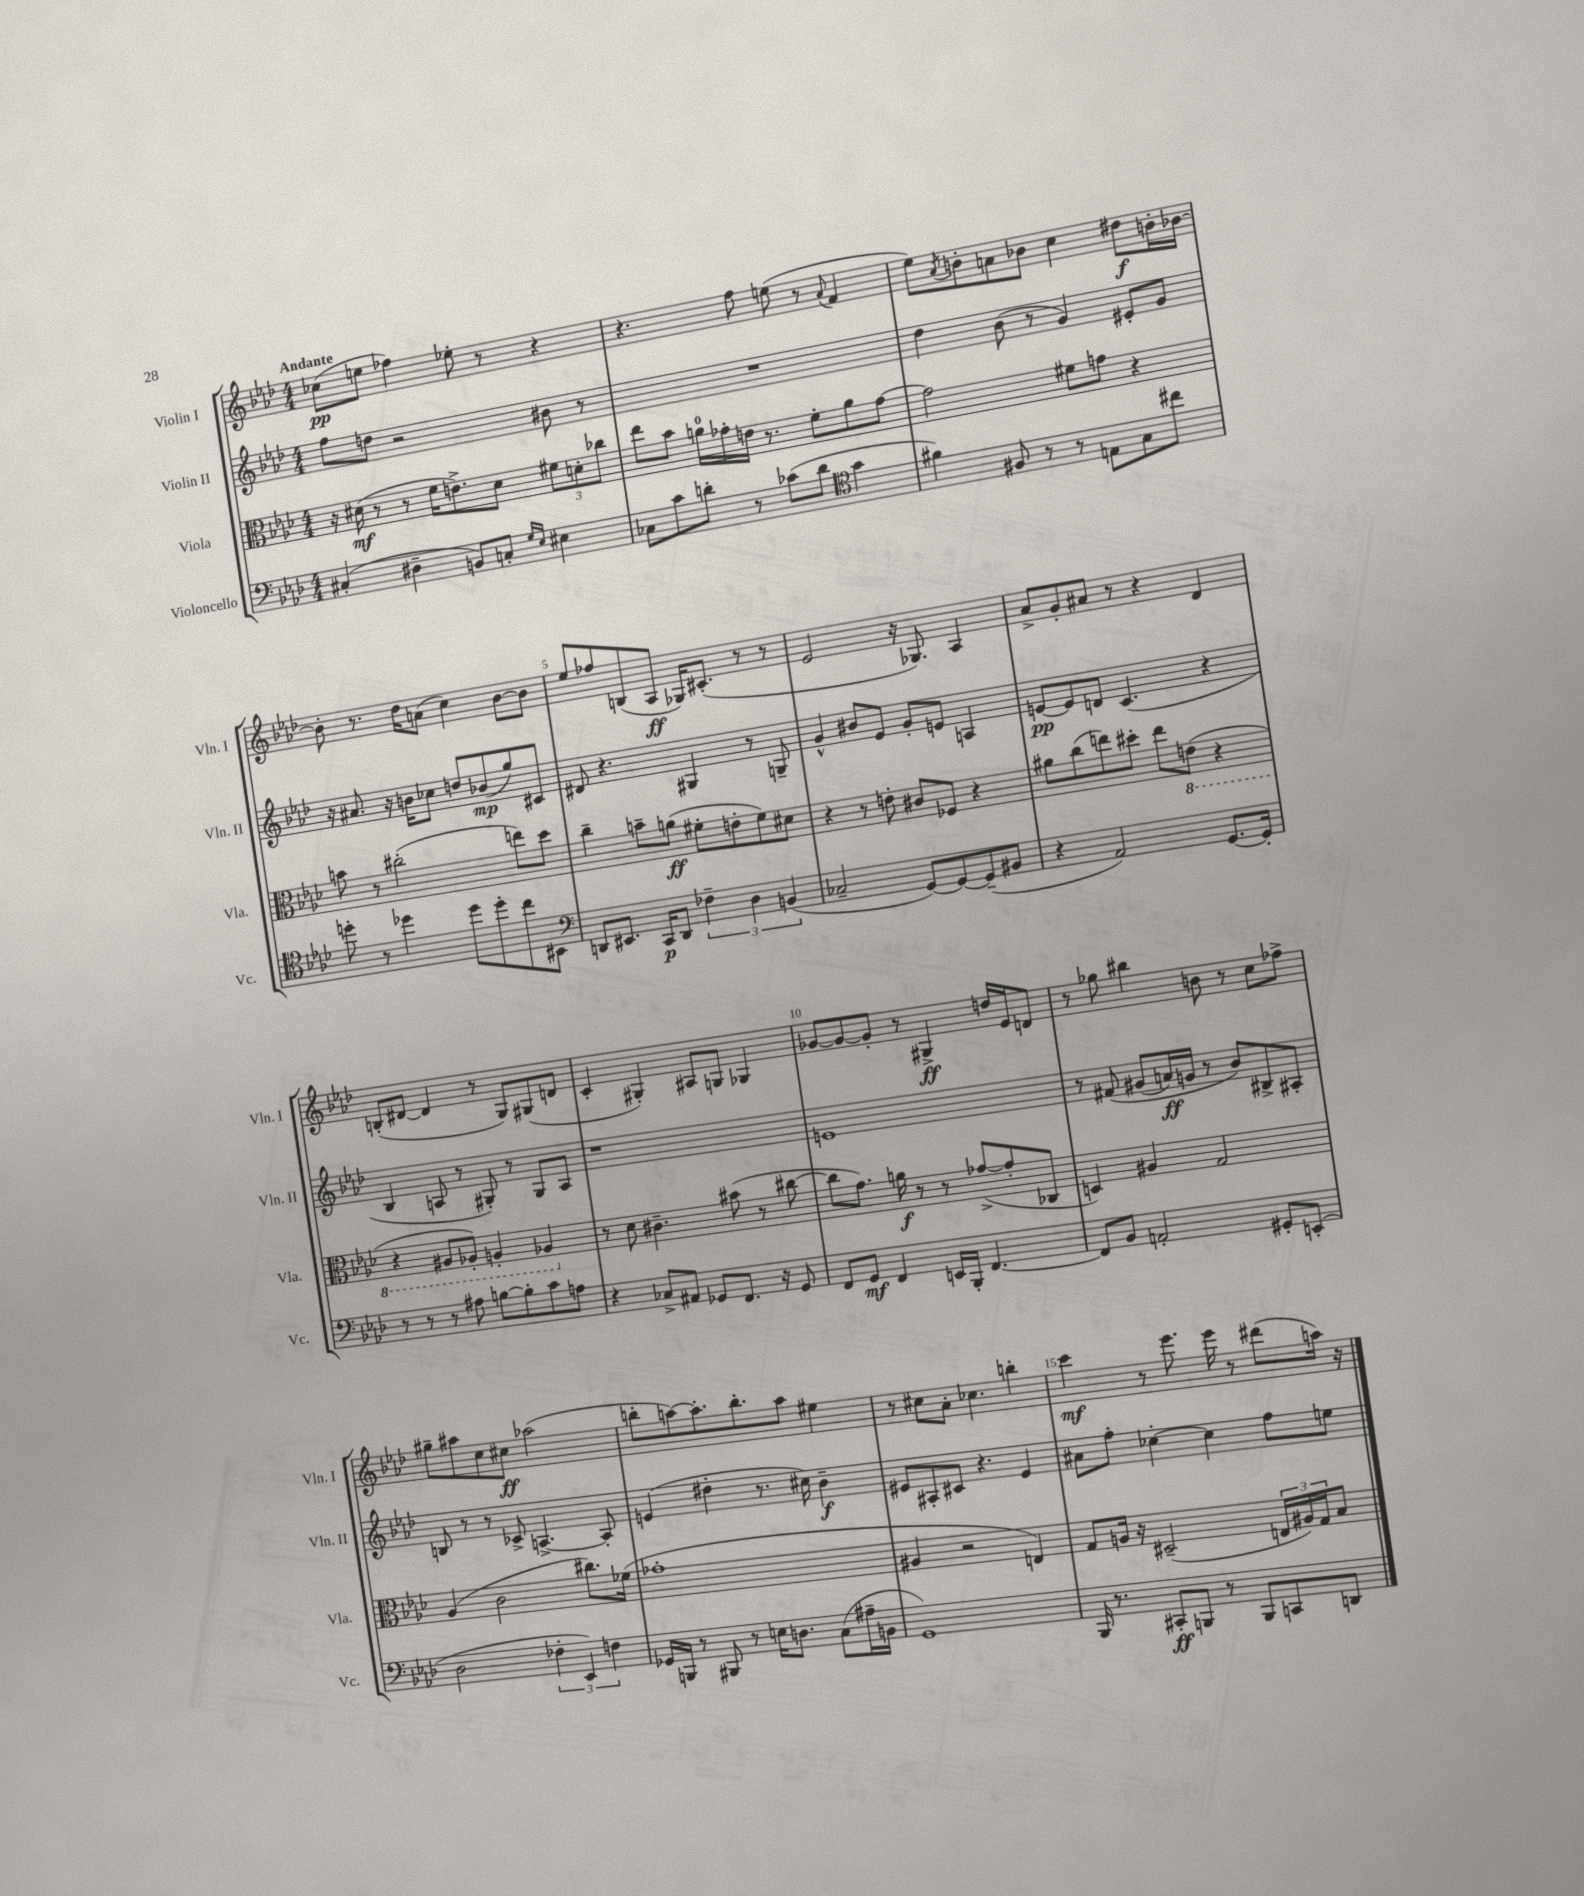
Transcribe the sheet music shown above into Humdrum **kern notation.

**kern	**kern	**kern	**kern
*staff4	*staff3	*staff2	*staff1
*clefF4	*clefC3	*clefG2	*clefG2
*k[b-e-a-d-]	*k[b-e-a-d-]	*k[b-e-a-d-]	*k[b-e-a-d-]
*M4/4	*M4/4	*M4/4	*M4/4
(4C#'	16r	8ff	(8cc-
.	(16d#	.	.
.	8r	8dd	8ee
4D#~	8r	2r	4ff-)
.	16f	.	.
.	8.e^)	.	.
8BB)	.	.	8ee-'
8C'	8d#	.	8r
16qqG	.	.	.
16qqE-	.	.	.
4E#	12f#	8b#	4r
.	12d'	.	.
.	.	8r	.
.	12cc-	.	.
=	=	=	=
8C-	8ee-	1r	4.r
8c	8b-	.	.
8d'	16a	.	.
.	16g-'	.	.
8r	16e	.	8ff
.	8.r	.	.
(8c-	.	.	(8ee
8d	8f'	.	8r
*clefC4	*	*	*
.	.	.	8qqa-
4g	8a	.	4f
.	[8g-	.	.
=	=	=	=
4f#)	2g-]	4dd-	8ee-)
.	.	.	8qa-
.	.	.	8b'
8F#	.	(8b-	8a
8r	.	8r	8b-
8r	8f#	4g)	4cc
8E	8g	.	.
8G	4r	8e#'	8dd#
8cc#	.	8g	16b'
.	.	.	[16b-
=	=	=	=
8dd'	8b	16r	8b-']
.	.	8.a#	.
8r	8r	.	8.r
4dd-	(2cc#'	16r	.
.	.	16b	16dd-
.	.	8cc-	(8a
8dd-	.	8dd	4cc)
8dd-'	.	(8b-	.
8cc	8ee)	8gg)	[8b-
8BB#	8dd-	8c#	8b-]
=	=	=	=
*clefF4	*	*	*
8DD	4cc~	8d#	8ee-
8.EE#	.	4.r	8ff-
.	8b~	.	(8B
16CC	.	.	.
8DD	(8a	.	8A-
6F-~	8f#'	4G#	16G-)
.	.	.	(8.c#'
.	8e'	.	.
6D-	.	.	.
.	8f#)	8r	8r
(6BB	.	.	.
.	8d#	8G~	8r
=	=	=	=
2C-~	4r	4g^^	2e-
.	8r	8b#	.
.	8e'	8e-	.
[8GG)	8c#	8g'	16r
.	.	.	8.G-)
8GG_	8F-	8e	.
(8GG~]	4r	4A	4A-
8BB#	.	.	.
=	=	=	=
4r	8a#	[8e	8a-^
.	(8cc	8e]	8g'
2AA-)	8ee)	8d	8a#
.	8dd#'	(4.c	8r
.	8ee	.	4r
.	(8E	.	.
[8.GG	4r	4r	4d-
16GG']	.	.	.
=	=	=	=
8r	4r	4B-	(8B'
8r	.	.	[8d#
8r	8AA#	8A	4d#]
8A#	8AA-')	8r	.
[8B	4AA'	8G#')	8r
8B']	.	8r	8G)
8c	4AA-	8G#	(8G#
8A	.	8A	8d
=	=	=	=
4r	8r	1r	4c'
.	8d-	.	.
8C-^	4.c#~	.	4G#')
8AA#	.	.	.
8GG-	.	.	8A#
8.FF	(8b#	.	8G
.	8r	.	4G-
16r	.	.	.
8GG-	[8cc#	.	.
=	=	=	=
8FF	8cc#]	1e	[8g-
8GG	8.g)	.	8g-_
4FF	.	.	8g-']
.	16a	.	.
.	8r	.	8r
16EE	8r	.	4G#^
16BBB-'	.	.	.
[4.FF	([8g-^	.	.
.	8g-']	.	16dd
.	.	.	16e-
.	8C-	.	8d
=	=	=	=
8FF]	4D)	8r	8r
8BB-	.	&(8f#	8gg-
2AA'	4A#	(8g#	4bb#
.	.	16a)	.
.	.	16g	.
.	2G	8r	8b
.	.	8b-&)	8r
8GG#'	.	8B#^	8cc
(8EE'	.	8A#'	8ff-^
=	=	=	=
2D-	(4A-	8B	8gg#~
.	.	8r	8aa#
.	2c	8r	8cc
.	.	8c-^	8cc#
6F-'	.	[4.A^	(2aa-
6EE-)	.	.	.
.	8.cc#)	.	.
6F	.	.	.
.	.	8A']	.
.	(16f-	.	.
=	=	=	=
16GG-	1g-'	(4e	8bb'
16BBB	.	.	.
8r	.	.	[8aa)
8BBB#	.	4dd#'	8.aa']
8r	.	.	.
.	.	.	8.bb'
16E	.	8.r	.
8.D	.	.	.
.	.	.	8aa
.	.	16cc#)	.
(8C	.	4b-~	4ee#
16A#~	.	.	.
16BB	.	.	.
=	=	=	=
1GG)	4A#	8e#	8r
.	.	8A#'	8cc#
.	2r	8c#	8a-'
.	.	4.r	4.cc-
.	4E)	4e#	4bb'
=	=	=	=
16BBB-	8G	8a#	4ccc
8.r	.	.	.
.	16A	8ff'	.
.	16r	.	.
8CC#'	(2D#~	[4cc-'	8r
8BBB	.	.	8.eee-
8r	.	4cc-]	.
.	.	.	16eee-
8BBB	.	.	8r
8CC	24E	8ff	(8ddd#
.	24A#)	.	.
.	24G	.	.
8DD	8B-	8ee	16aa)
.	.	.	16r
==	==	==	==
*-	*-	*-	*-
